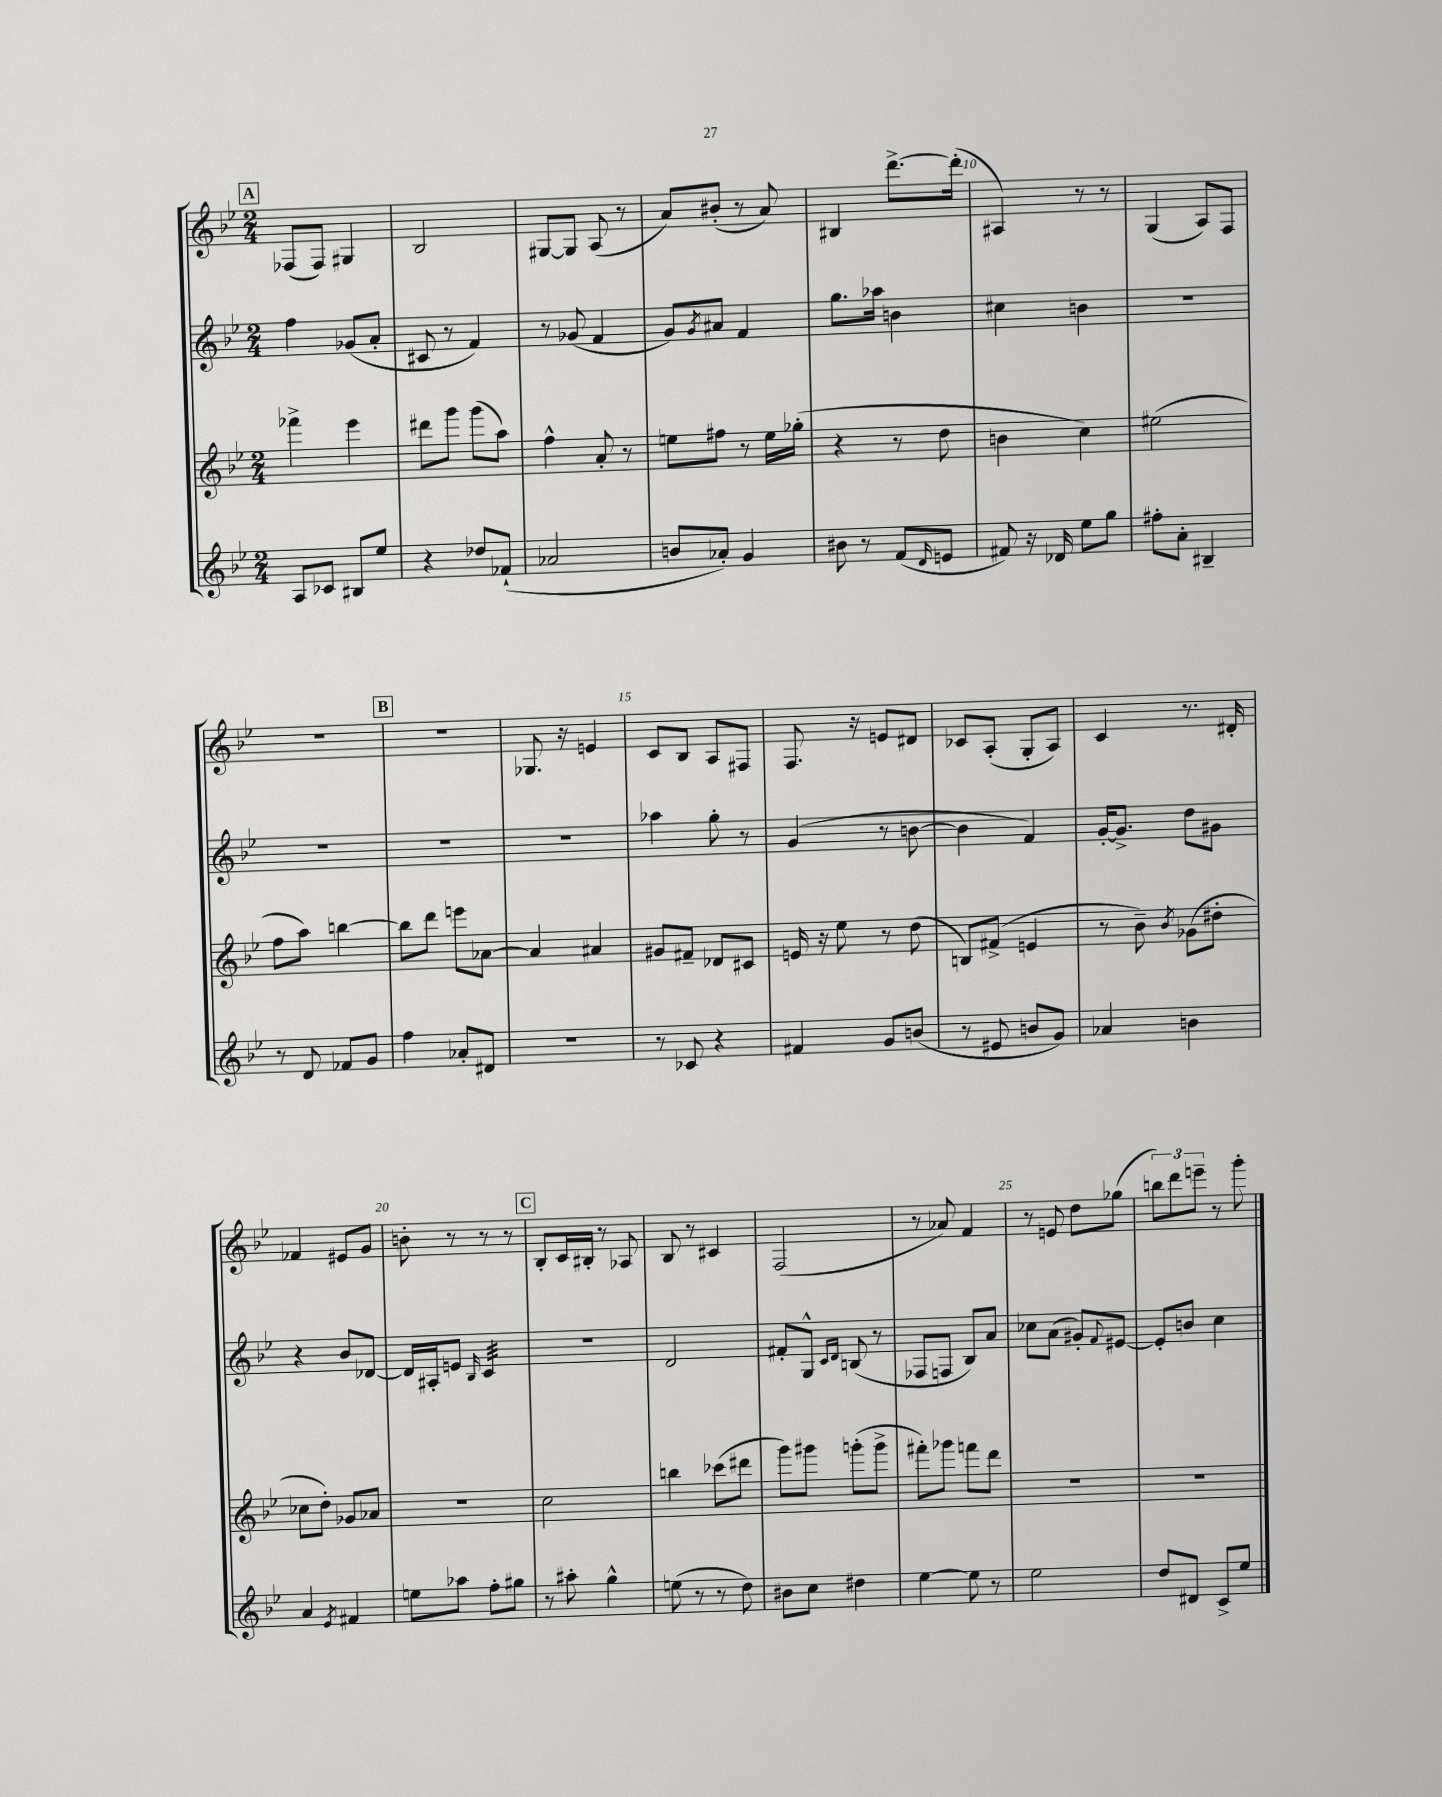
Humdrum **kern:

**kern	**kern	**kern	**kern
*staff4	*staff3	*staff2	*staff1
*clefG2	*clefG2	*clefG2	*clefG2
*k[b-e-]	*k[b-e-]	*k[b-e-]	*k[b-e-]
*M2/4	*M2/4	*M2/4	*M2/4
8A	4fff-^	4ff	(8F-
8c-	.	.	8F-)
8B#	4eee-	(8g-	4G#
8ee-	.	8a'	.
=	=	=	=
4r	8ddd#	8c#	2B-
.	8ggg	8r	.
8dd-	(8ggg	4f)	.
(8f-`	8aa)	.	.
=	=	=	=
2a-	4ff^^	8r	[8G#
.	.	(8g-	8G#]
.	8a'	4f	(8A
.	8r	.	8r
=	=	=	=
8b	8ee	8g)	8a)
.	.	8qg	.
8a-')	8ff#	8a#	(8b#'
4g	8r	4f	8r
.	16ee	.	8a)
.	(16gg-'	.	.
=	=	=	=
8b#	4r	8.gg	4B#
8r	.	.	.
.	.	16aa-	.
(8f	8r	4b	[8.ddd^
16qqd	.	.	.
8e	8dd	.	.
.	.	.	(16ddd']
=	=	=	=
8f#)	4b	4cc#	4A#)
16r	.	.	.
16d-	.	.	.
8ee-	4cc)	4b	8r
8gg	.	.	8r
=	=	=	=
8ff#'	(2ee#	2r	(4G
8a'	.	.	.
4B#~	.	.	8A)
.	.	.	8F
=	=	=	=
8r	8ff	2r	2r
8d	8aa)	.	.
8f-	[4bb	.	.
8g	.	.	.
=	=	=	=
4ff	8bb]	2r	2r
.	8ddd	.	.
8a-'	8eee	.	.
8d#	[8a-	.	.
=	=	=	=
2r	4a-]	2r	8.G-
.	.	.	16r
.	4a#	.	4e
=	=	=	=
8r	8g#	4aa-	8c
8c-	8f#~	.	8B-
4r	8d-	8gg'	8A
.	8c#	8r	8F#
=	=	=	=
4f#	16e	(4g	8.F
.	16r	.	.
.	8ee-	.	.
.	.	.	16r
8g	8r	8r	8e
(8b	(8dd	[8b	8d#
=	=	=	=
8r	8B)	4b]	8c-
8e#	(8f#^	.	(8A'
8b	4e	4f)	8G'
8g)	.	.	8A)
=	=	=	=
4a-	8r	[16g'	4c
.	.	8.g^]	.
.	8b-~)	.	.
.	8qb-	.	.
4b	(8g-	8dd	8.r
.	8dd#'	8g#	.
.	.	.	16d#'
=	=	=	=
4a	8cc-	4r	4f-
.	8dd')	.	.
8qe-	.	.	.
4f#	8g-	8b-	8e#
.	8a-	[8d-	8g
=	=	=	=
8ee	2r	16d-]	8b'
.	.	16A#'	.
8aa-	.	8e	8r
.	.	16qqB-	.
8ff'	.	4c	8r
8gg#	.	.	8r
=	=	=	=
8r	2cc	2r	8B-'
8aa#'	.	.	16c
.	.	.	16B#'
4gg^^	.	.	8r
.	.	.	8A-
=	=	=	=
(8ee	4bb	2d	8B-
8r	.	.	8r
8r	(8ccc-	.	4c#
8dd)	8ddd#	.	.
=	=	=	=
8b#	8ggg)	8f#'	(2F
8cc	8ggg#	8G^^	.
.	.	16qqc	.
.	.	16qqd	.
4dd#	(8ggg'	(8B	.
.	8ggg^	8r	.
=	=	=	=
[4ee-	8fff#')	8F-	8r
.	8ggg-	8F	8a-)
8ee-]	8fff	8B-)	4f
8r	8ddd	8a	.
=	=	=	=
2ee-	2r	8cc-	8r
.	.	(8a	8e
.	.	8g#')	8dd
.	.	8qqf	.
.	.	[8e#	(8gg-
=	=	=	=
8dd	2r	8e#']	12bb)
.	.	.	12ddd
8d#	.	8b	.
.	.	.	12eee~
8c^	.	4cc	8r
8ee-	.	.	8ggg'
==	==	==	==
*-	*-	*-	*-
